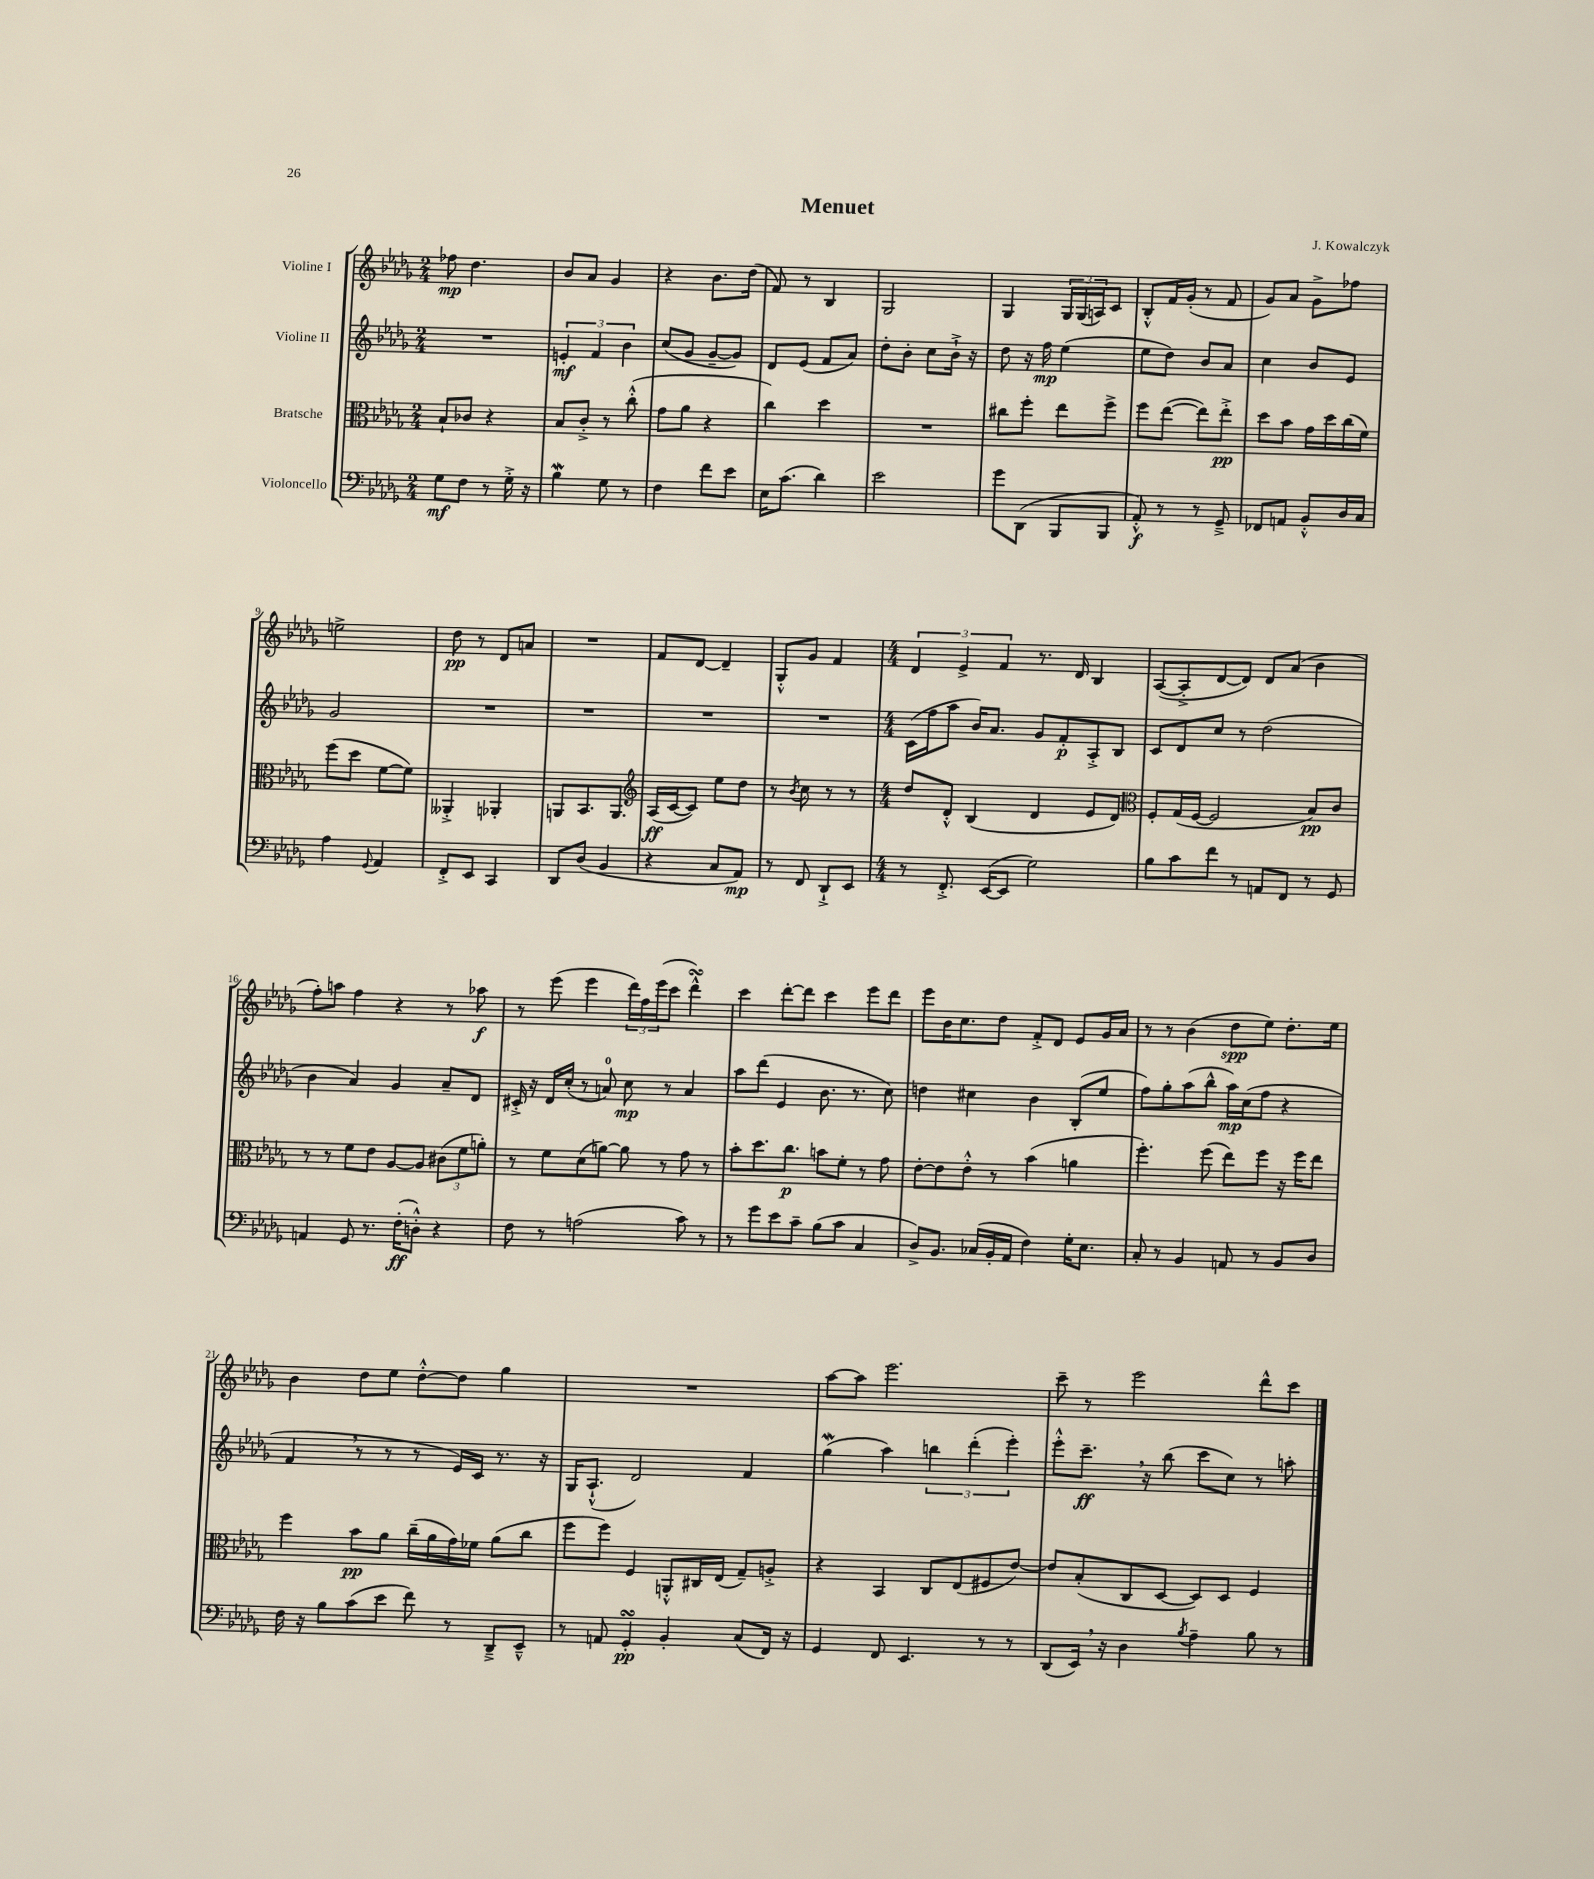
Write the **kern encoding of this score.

**kern	**kern	**kern	**kern
*staff4	*staff3	*staff2	*staff1
*clefF4	*clefC3	*clefG2	*clefG2
*k[b-e-a-d-g-]	*k[b-e-a-d-g-]	*k[b-e-a-d-g-]	*k[b-e-a-d-g-]
*M2/4	*M2/4	*M2/4	*M2/4
8G-	8B-`	2r	8ff-
8F	8c-	.	4.dd-
8r	4r	.	.
16G-'^	.	.	.
16r	.	.	.
=	=	=	=
4B-	8B-	6e'	8b-
.	8c'^	.	8a-
.	.	6f	.
8G-	8r	.	4g-
.	.	6b-	.
8r	(8cc'^^	.	.
=	=	=	=
4F	8g-	(8cc	4r
.	8a-	8g-	.
8f	4r	[8g-~	8.b-
8e-	.	8g-])	.
.	.	.	(16dd-
=	=	=	=
16E-	4cc)	8d-	8f)
(8.c	.	.	.
.	.	(8e-	8r
4d-)	4dd-	8f	4B-
.	.	8a-)	.
=	=	=	=
2e-	2r	8dd-'	2G-
.	.	8b-'	.
.	.	8cc	.
.	.	16b-`^	.
.	.	16r	.
=	=	=	=
8g-	8cc#	8dd-	4G-
(8DD-	8ff'	16r	.
.	.	16ff	.
8BBB-	8ee-	(4ee-	24G-
.	.	.	(24G-
.	.	.	24A)
8BBB-	8ff^	.	8c
=	=	=	=
8AA-'^^)	8ff	8ee-	8B-'^^
8r	([8ee-	8dd-)	16f
.	.	.	(16g-'
8r	8ee-])	8b-	8r
8GG-~^	8ee-'^	8a-	8f
=	=	=	=
8FF-	8dd-	4cc	8g-)
8AA	8b-	.	8a-
8BB-'^^	16g-	8b-	8g-^
.	16dd-	.	.
16D-	(16cc	8e-	8ff-
16C	16f)	.	.
=	=	=	=
4A-	(8ff	2g-	2ee^
.	8dd-	.	.
8qqGG-	.	.	.
4AA-	[8f	.	.
.	8f])	.	.
=	=	=	=
8FF'^	4AA--'^	2r	8dd-
8EE-	.	.	8r
4CC	4AA-'	.	8d-
.	.	.	8a
=	=	=	=
8DD-	8AA	2r	2r
(8D-	8.BB-	.	.
4BB-	.	.	.
.	8.AA	.	.
=	=	=	=
*	*clefG2	*	*
4r	(16A-	2r	8f
.	[16c	.	.
.	8c])	.	[8d-
8C	8ee-	.	4d-~]
8AA-)	8dd-	.	.
=	=	=	=
8r	8r	2r	8G-'^^
.	8qb-	.	.
8FF	8cc	.	8g-
8DD-`^	8r	.	4f
8EE-	8r	.	.
=	=	=	=
*M4/4	*M4/4	*M4/4	*M4/4
8r	8dd-	(16c	6d-
.	.	16ff	.
8.FF'^	8d-'^^	8aa-	.
.	.	.	6e-^
.	(4B-	16b-)	.
([16EE-	.	8.a-	.
.	.	.	6f
8EE-]	.	.	.
2G-)	4d-	8g-	8.r
.	.	8f'	.
.	.	.	16d-
.	8e-	8A-'^	4B-
.	8d-)	8B-	.
=	=	=	=
*	*clefC3	*	*
8B-	8F'	8c	([8A-
8c	(16G-	8d-	8A-'^]
.	[16F	.	.
8f	2F]	8cc	[8d-
8r	.	8r	8d-])
8AA	.	(2dd-	8d-
8FF	.	.	(8a-
8r	8B-)	.	4b-
8GG-	8c	.	.
=	=	=	=
4AA	8r	4b-	8ff')
.	8r	.	8aa
8GG-	8f	4a-)	4ff
8.r	8e-	.	.
.	[8A-	4g-	4r
(16F'	.	.	.
8D'^^)	8A-]	.	.
4r	(12c#	8a-~	8r
.	12f	.	.
.	.	8d-	8aa-
.	12a')	.	.
=	=	=	=
8F	8r	16c#'^	8r
.	.	16r	.
8r	8f	16d-	(8eee-
.	.	(16cc'	.
(2A	(8d-	8r	4eee-
.	[8a)	8a)	.
.	8a]	8cc	24ddd-)
.	.	.	24ff
.	.	.	(24eee-
.	8r	8r	8ccc
8c)	8g-	4a	4ddd-^^)
8r	8r	.	.
=	=	=	=
8r	8b-'	8aa-	4ccc
8g-	8.dd-	(8ddd-	.
8e-	.	4e-	[8ddd-'
.	8.cc	.	.
8c~	.	.	8ddd-]
(8B-	8b	8.b-	4ccc
8c	8f'	.	.
.	.	8.r	.
4C	8r	.	8eee-
.	8g-	8cc)	8ddd-
=	=	=	=
8D-^)	[8e-'	4dd	8eee-
8.BB-	8e-]	.	16b-
.	.	.	8.cc
.	8e-'^^	4cc#	.
(16C-	.	.	.
16BB-'	8r	.	8dd-
16AA-	.	.	.
4F)	(4b-	4b-	8f'^
.	.	.	8d-
16G-'	4a	(8B-'	8e-
8.E-	.	.	.
.	.	8ee-	16g-
.	.	.	16a-
=	=	=	=
8C'	4.ff')	8ff)	8r
8r	.	8gg-'	8r
4BB-	.	(8aa-	(4b-
.	(8ff	8bb-^^	.
8AA	8ee-)	16aa-)	8dd-
.	.	(16cc	.
8r	8ff	8ff	8ee-)
8BB-	16r	4r	8.dd-'
.	16ff	.	.
8D-	8ee-	.	.
.	.	.	16ee-
=	=	=	=
16F	4ff	4f	4b-
16r	.	.	.
8B-	.	.	.
(8c	8b-	8r	8dd-
8e-	8a-	8r	8ee-
8f)	(16cc~	8r	[8dd-'^^
.	16a-	.	.
8r	16g-)	16e-)	8dd-]
.	16f-	16c	.
8DD-~^	(8a-	8.r	4gg-
8EE-~^^	8cc	.	.
.	.	16r	.
=	=	=	=
8r	8ff	16G-	1r
.	.	(8.A-`^^	.
8AA	8ff)	.	.
4GG-'	4F	2d-)	.
4BB-'	8AA'^^	.	.
.	16C#	.	.
.	(16E-	.	.
(8C	8G-~)	4f	.
16FF)	8A'^	.	.
16r	.	.	.
=	=	=	=
4GG-	4r	(4gg-	[8aa-
.	.	.	8aa-]
8FF	4BB-	4aa-)	2.eee-
4.EE-	.	.	.
.	8C	6bb	.
.	(8E-	.	.
.	.	(6ddd-'	.
8r	8F#	.	.
.	.	6eee-')	.
8r	[8e-)	.	.
=	=	=	=
(8DD-	8e-]	8eee-'^^	8ccc~
16EE-)	(8B-'	8.ccc~	8r
16r	.	.	.
4D-	8C	.	2eee-
.	.	16r	.
.	[8D-	(8bb-	.
8qB-	.	.	.
4A-~	8D-])	8ccc	.
.	8D-	8cc)	.
8B-	4F	8r	8ddd-^^
8r	.	8aa'	8ccc
==	==	==	==
*-	*-	*-	*-
